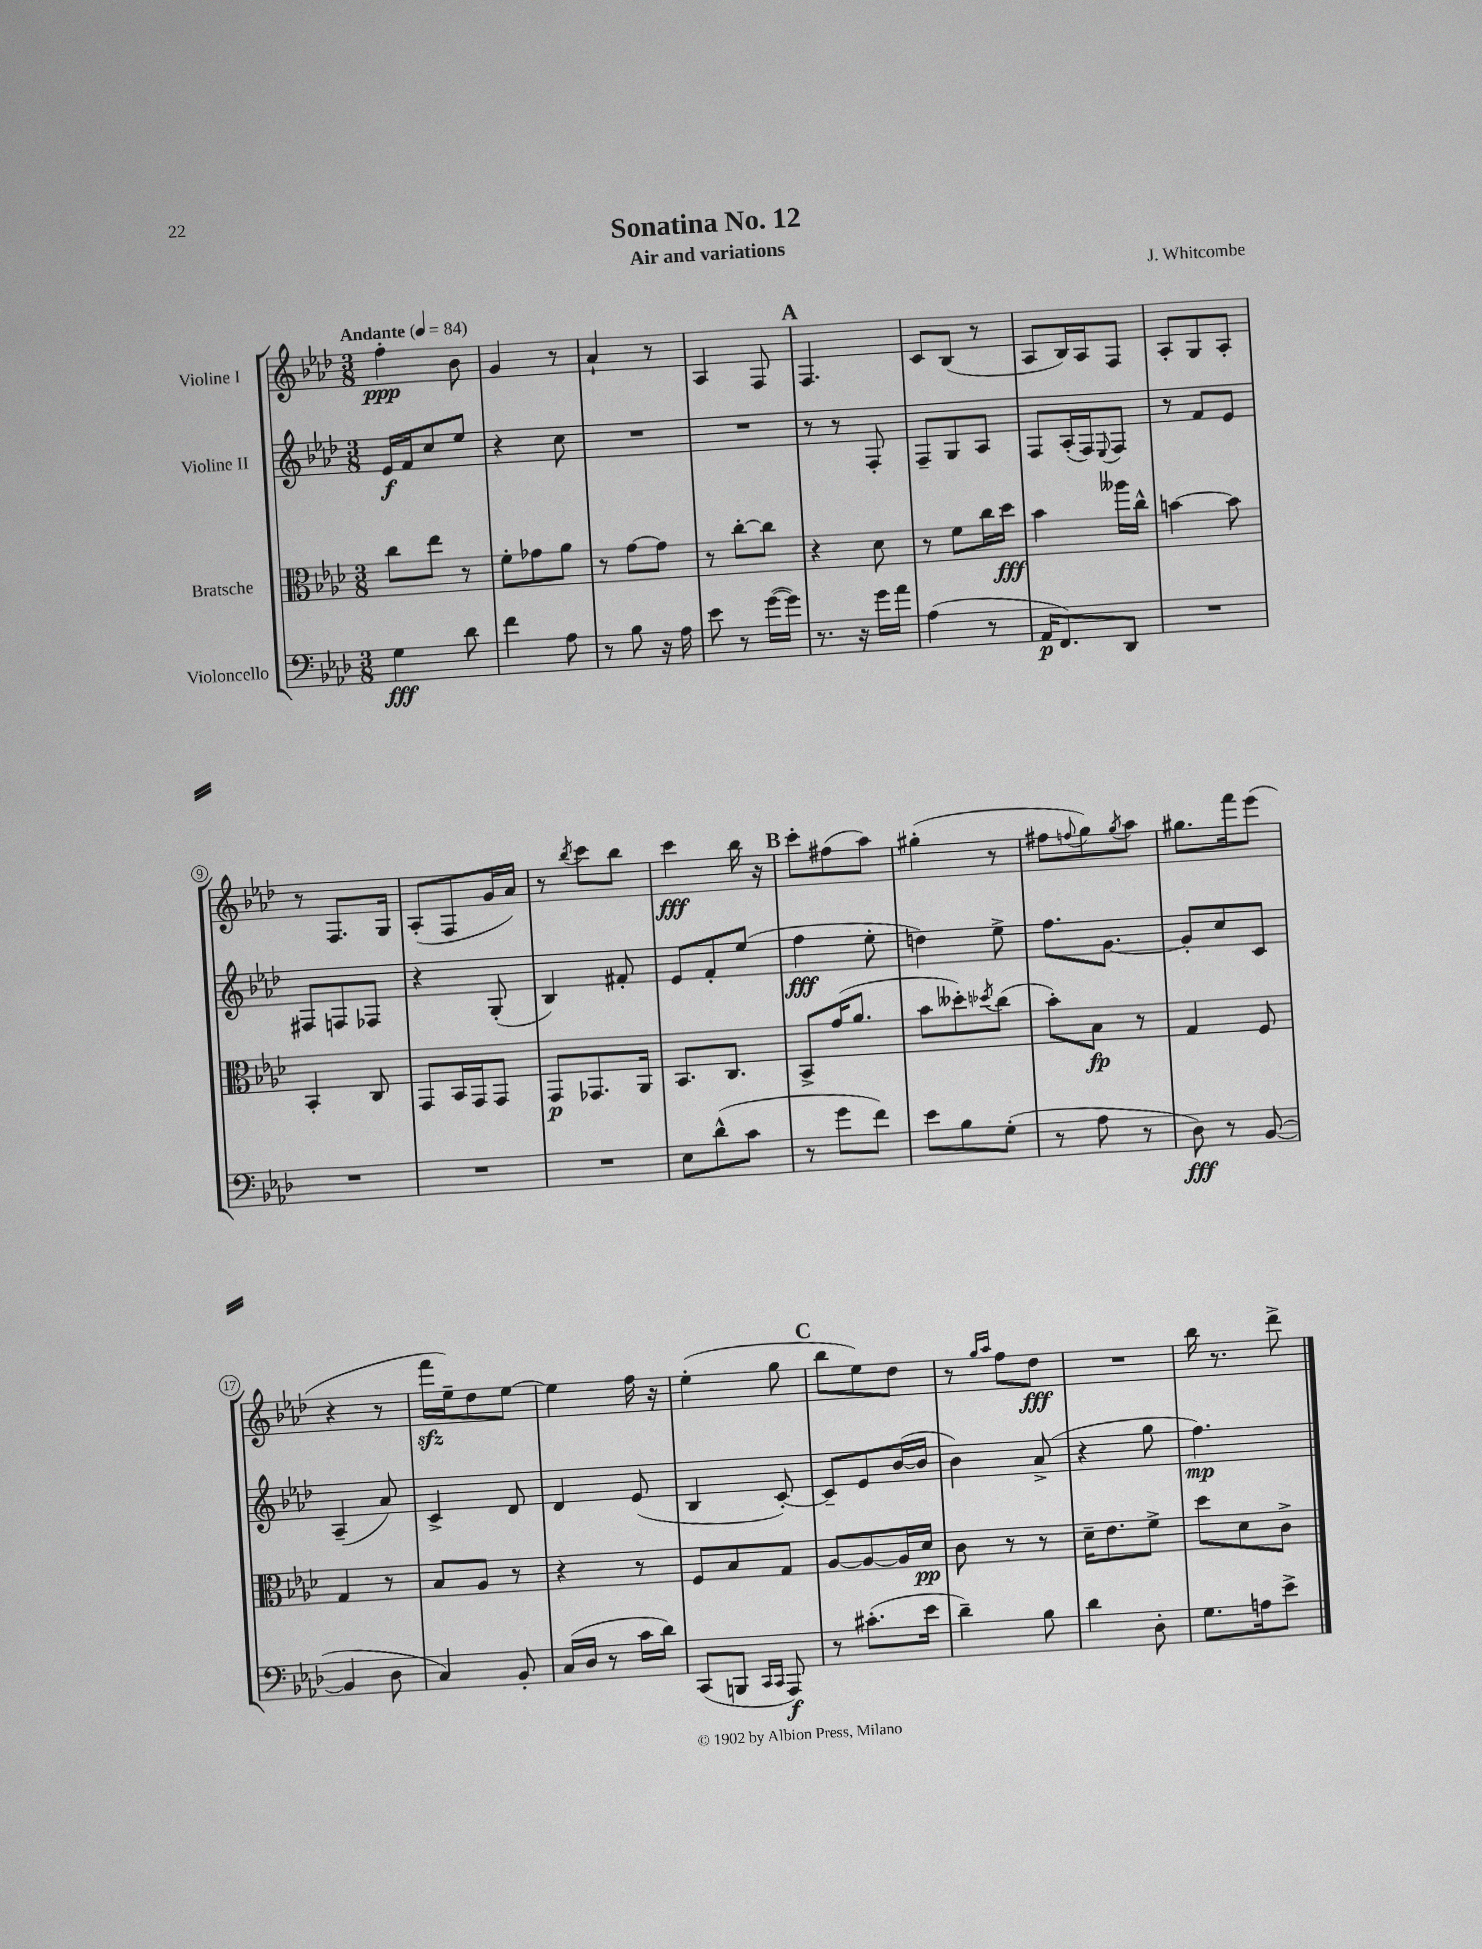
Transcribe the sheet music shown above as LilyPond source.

\header { title = "Sonatina No. 12" composer = "J. Whitcombe" subtitle = "Air and variations" }
<<
\new StaffGroup <<
\new Staff = "s0" \with { instrumentName = "Violine I" } {
    \clef treble \key aes \major \numericTimeSignature \time 3/8 \tempo "Andante" 4 = 84
    f''4-.\ppp bes'8 |
    g'4 r8 |
    aes'4-! r8 |
    aes4 f8 |
    \mark \markup { \bold "A" } f4. |
    c'8 bes8( r8 |
    aes8 bes16) aes16 f8 |
    aes8-. g8 aes8-. |
    r8 f8. g16 |
    aes8-.( f8 g'16 aes'16) |
    r8 \acciaccatura { bes''8 } c'''8 bes''8 |
    c'''4\fff bes''16 r16 |
    \mark \markup { \bold "B" } c'''8-. fis''8( aes''8) |
    gis''4-.( r8 |
    fis''8 \appoggiatura { f''8 } g''8) \acciaccatura { g''8 } aes''8 |
    gis''8. f'''16 ees'''8( |
    r4 r8 |
    f'''16\sfz ees''16--) des''8 ees''8~ |
    ees''4 f''16 r16 |
    ees''4-.( g''8 |
    \mark \markup { \bold "C" } bes''8 ees''8) des''8 |
    r8 \grace { g''16 aes''16 } f''8 des''8\fff |
    R4. |
    bes''16 r8. des'''8-> \bar "|." |
}
\new Staff = "s1" \with { instrumentName = "Violine II" } {
    \clef treble \key aes \major \numericTimeSignature \time 3/8
    ees'16\f f'16 c''8 ees''8 |
    r4 c''8 |
    R4. |
    R4. |
    \mark \markup { \bold "A" } r8 r8 f8-. |
    f8-- g8 aes8 |
    f8 aes16-.( f16) \appoggiatura { ees8 } f8 |
    r8 f'8 ees'8 |
    fis8 f8 fes8 |
    r4 g8-.( |
    bes4) fis'8-. |
    ees'8 f'8-. ees''8( |
    \mark \markup { \bold "B" } f''4\fff ees''8-. |
    d''4) ees''8-> |
    f''8. g'8.~ |
    g'8-. c''8 c'8 |
    aes4--( aes'8) |
    c'4-> des'8 |
    des'4 ees'8( |
    bes4 c'8~-.) |
    \mark \markup { \bold "C" } c'8-- ees'8 bes'16~( bes'16 |
    bes'4) aes'8->( |
    r4 g''8 |
    f''4.\mp) \bar "|." |
}
\new Staff = "s2" \with { instrumentName = "Bratsche" } {
    \clef alto \key aes \major \numericTimeSignature \time 3/8
    c''8 ees''8 r8 |
    f'8-. ges'8 aes'8 |
    r8 g'8~ g'8 |
    r8 c''8~-. c''8 |
    \mark \markup { \bold "A" } r4 des'8 |
    r8 f'8 c''16 des''16\fff |
    bes'4 aeses''16 c''16-^ |
    b'4~ b'8 |
    bes,4-. c8 |
    g,8 bes,16 g,16 g,8 |
    g,8\p ges,8. aes,16 |
    bes,8. c8. |
    \mark \markup { \bold "B" } bes,8-> g'16( aes'8. |
    bes'8 deses''8-.) \acciaccatura { des''8 } c''8( |
    bes'8-.) bes8\fp r8 |
    g4 f8 |
    g4 r8 |
    bes8 aes8 r8 |
    r4 r8 |
    f8 bes8 g8 |
    \mark \markup { \bold "C" } aes8~ aes8~ aes16 des'16\pp |
    c'8 r8 r8 |
    des'16-- ees'8. f'8-> |
    des''8 des'8 c'8-> \bar "|." |
}
\new Staff = "s3" \with { instrumentName = "Violoncello" } {
    \clef bass \key aes \major \numericTimeSignature \time 3/8
    g4\fff des'8 |
    f'4 aes8 |
    r8 bes8 r16 aes16 |
    ees'8 r8 g'16~( g'16) |
    \mark \markup { \bold "A" } r8. r16 g'16 aes'16 |
    aes4( r8 |
    aes,16\p f,8.) des,8 |
    R4. |
    R4. |
    R4. |
    R4. |
    ees8 des'8-^( c'8 |
    \mark \markup { \bold "B" } r8 g'8 f'8) |
    ees'8 bes8 g8-.( |
    r8 aes8 r8 |
    des8\fff) r8 bes,8~( |
    bes,4 des8 |
    c4) bes,8-. |
    c16( des16 r8 c'16 des'16) |
    c,8( b,,8 \grace { c,16 c,16 } aes,,8\f) |
    \mark \markup { \bold "C" } r8 cis'8.-.( ees'16 |
    des'4--) bes8 |
    des'4 des8-. |
    g8. a16 ees'8-> \bar "|." |
}
>>
>>
\layout { \context { \Score \override BarNumber.stencil = #(make-stencil-circler 0.1 0.3 ly:text-interface::print) } }
